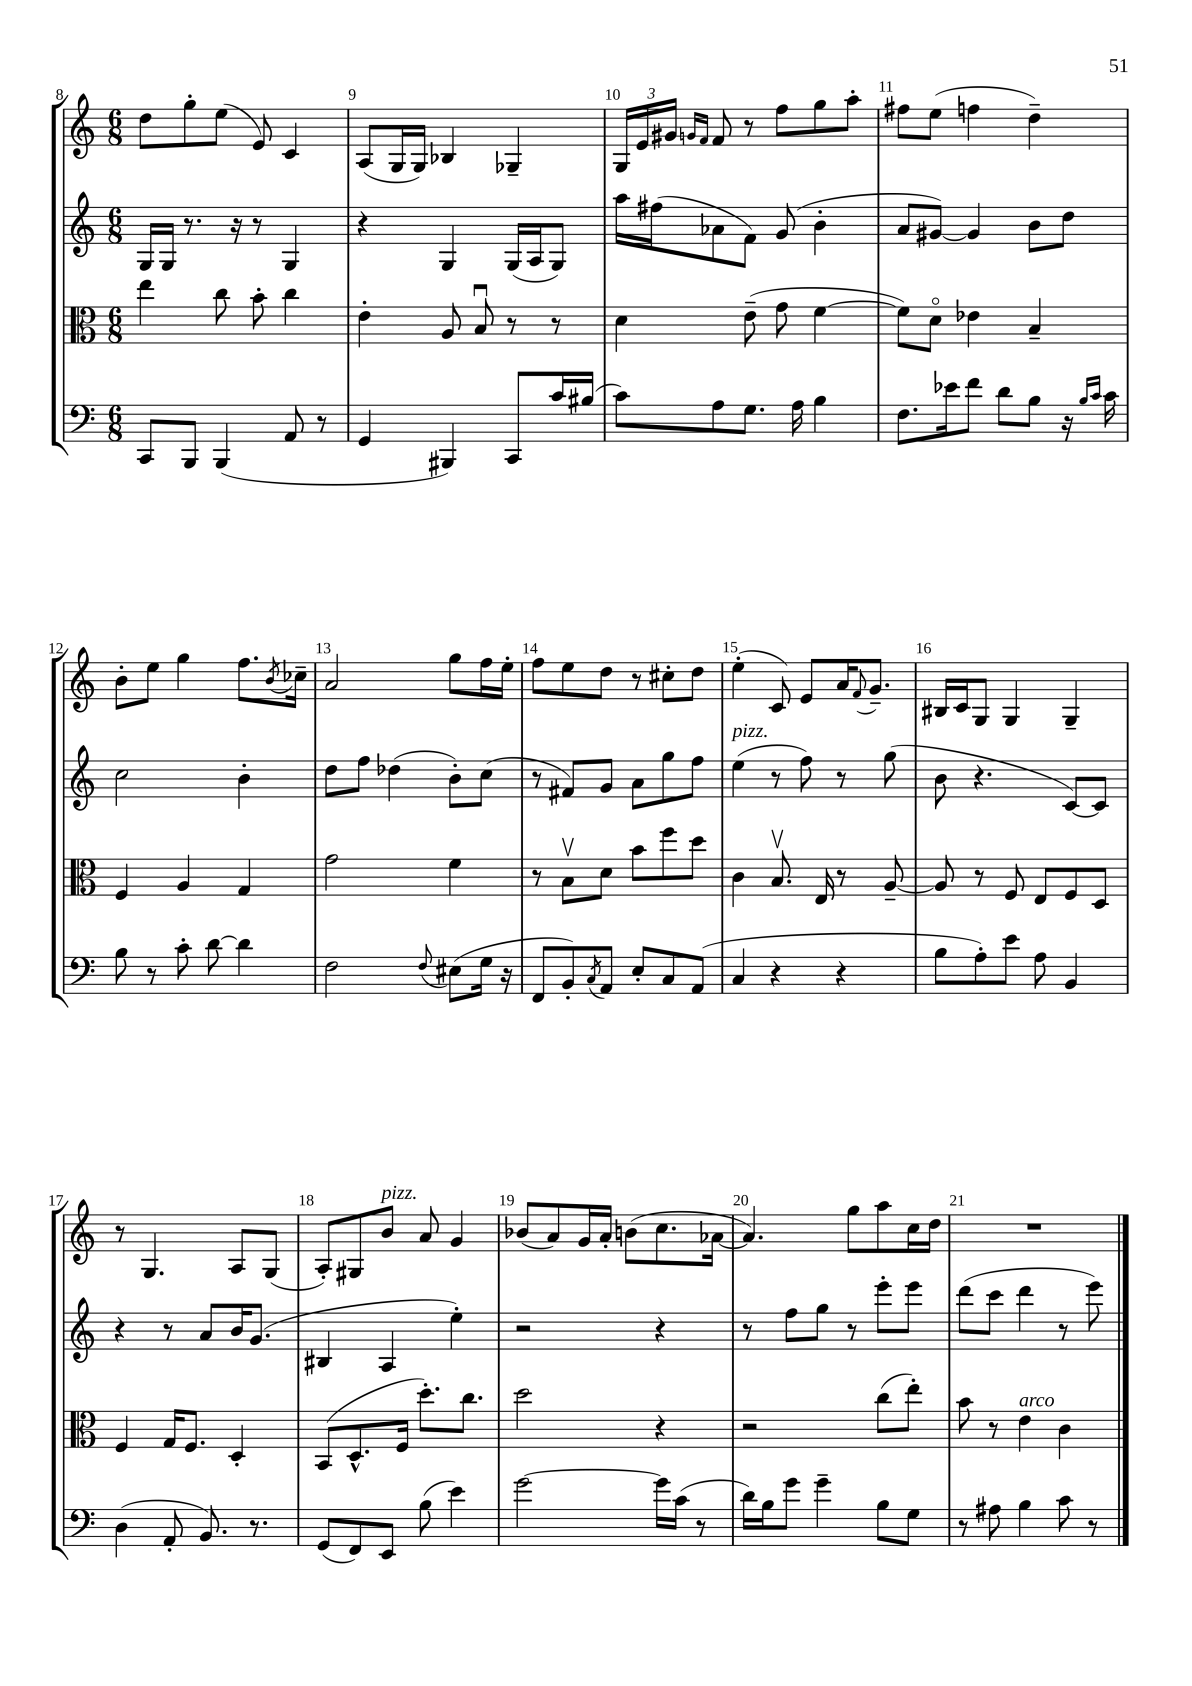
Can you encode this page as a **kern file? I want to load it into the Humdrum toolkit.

**kern	**kern	**kern	**kern
*staff4	*staff3	*staff2	*staff1
*clefF4	*clefC3	*clefG2	*clefG2
*k[]	*k[]	*k[]	*k[]
*M6/8	*M6/8	*M6/8	*M6/8
8CC	4ee	16G	8dd
.	.	16G	.
8BBB	.	8.r	8gg'
(4BBB	8cc	.	(8ee
.	.	16r	.
.	8b'	8r	8e)
8AA	4cc	4G	4c
8r	.	.	.
=	=	=	=
4GG	4e'	4r	(8A
.	.	.	16G
.	.	.	16G)
4BBB#)	8A	4G	4B-
.	8Bu	.	.
8CC	8r	(16G	4G-~
.	.	16A	.
16c	8r	8G)	.
(16B#	.	.	.
=	=	=	=
8c)	4d	16aa	24G
.	.	.	24e
.	.	(16ff#	.
.	.	.	24g#
.	.	.	16qqg
.	.	.	16qqf
8A	.	8a-	8f
8.G	(8e~	8f)	8r
.	8g	(8g	8ff
16A	.	.	.
4B	[4f	4b'	8gg
.	.	.	8aa'
=	=	=	=
8.F	8f])	8a	8ff#
.	8do	[8g#)	(8ee
16e-	.	.	.
8f	4e-	4g#]	4ff
8d	.	.	.
8B	4B~	8b	4dd~)
16r	.	8dd	.
16qqB	.	.	.
16qqc	.	.	.
16c	.	.	.
=	=	=	=
8B	4F	2cc	8b'
8r	.	.	8ee
8c'	4A	.	4gg
[8d	.	.	.
4d]	4G	4b'	8.ff
.	.	.	8qb
.	.	.	16cc-~
=	=	=	=
2F	2g	8dd	2a
.	.	8ff	.
.	.	(4dd-	.
8qqF	.	.	.
(8E#	4f	8b')	8gg
16G	.	(8cc	16ff
16r	.	.	16ee'
=	=	=	=
8FF	8r	8r	8ff
8BB')	8Bv	8f#)	8ee
8qC	.	.	.
8AA	8d	8g	8dd
8E'	8b	8a	8r
8C	8ff	8gg	8cc#'
(8AA	8dd	8ff	8dd
=	=	=	=
4C	4c	(4ee	(4ee'
4r	8.Bv	8r	8c)
.	.	8ff)	8e
.	16E	.	.
4r	8r	8r	16a
.	.	.	8qqf
.	.	.	8.g~
.	[8A~	(8gg	.
=	=	=	=
8B	8A]	8b	16B#
.	.	.	16c
8A')	8r	4.r	8G
8e	8F	.	4G
8A	8E	.	.
4BB	8F	[8c)	4G~
.	8D	8c]	.
=	=	=	=
(4D	4F	4r	8r
.	.	.	4.G
8AA'	16G	8r	.
.	8.F	.	.
8.BB)	.	8a	.
.	4D'	16b	8A
8.r	.	(8.g	.
.	.	.	(8G
=	=	=	=
(8GG	(8BB	4B#	8A')
8FF)	8.D^^	.	8G#
8EE	.	4A	8b
.	16F	.	.
(8B	8.dd')	.	8a
4e)	.	4ee')	4g
.	8.cc	.	.
=	=	=	=
[2g	2dd	2r	(8b-
.	.	.	8a)
.	.	.	16g
.	.	.	16a'
.	.	.	(8b
16g]	4r	4r	8.cc
(16c	.	.	.
8r	.	.	.
.	.	.	[16a-
=	=	=	=
16d)	2r	8r	4.a-])
16B	.	.	.
8g	.	8ff	.
4g~	.	8gg	.
.	.	8r	8gg
8B	(8cc	8eee'	8aa
8G	8ee')	8eee	16cc
.	.	.	16dd
=	=	=	=
8r	8b	(8ddd	2.r
8A#	8r	8ccc	.
4B	4e	4ddd	.
8c	4c	8r	.
8r	.	8eee)	.
==	==	==	==
*-	*-	*-	*-
